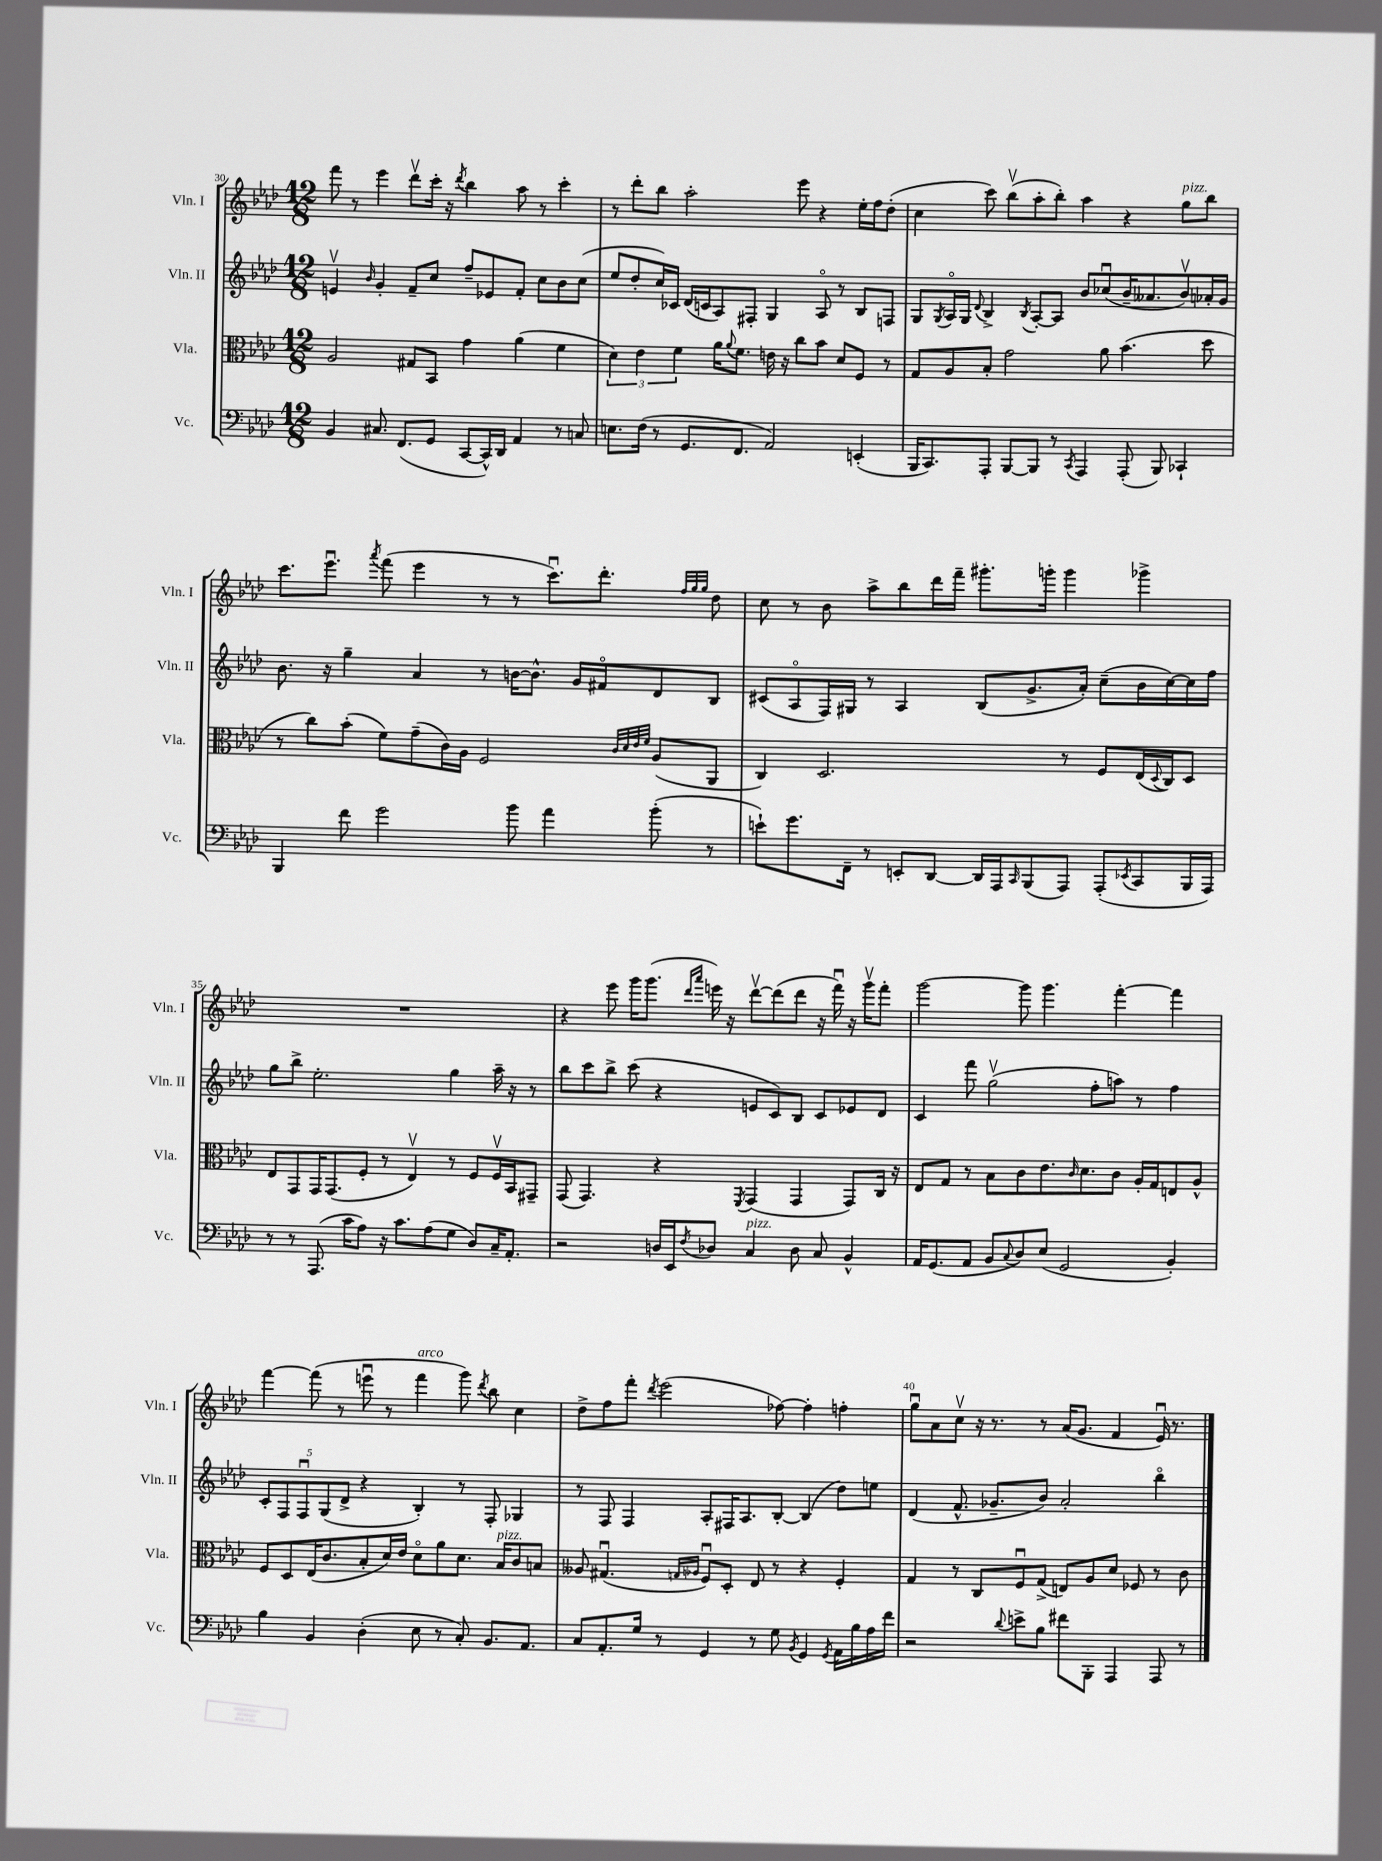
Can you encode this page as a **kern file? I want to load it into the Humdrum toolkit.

**kern	**kern	**kern	**kern
*part4	*part3	*part2	*part1
*staff4	*staff3	*staff2	*staff1
*I"Vc.	*I"Vla.	*I"Vln. II	*I"Vln. I
*I'Vc.	*I'Vla.	*I'Vln. II	*I'Vln. I
*clefF4	*clefC3	*clefG2	*clefG2
*k[b-e-a-d-]	*k[b-e-a-d-]	*k[b-e-a-d-]	*k[b-e-a-d-]
*M12/8	*M12/8	*M12/8	*M12/8
=30	=30	=30	=30
4BB-/	2A-/	4env/	8fff\
.	.	.	8r
.	.	16qqb-/	.
8.C#X/	.	4g'/	4eee-\
(8.FF/L	.	.	.
.	8G#X/L	8f~/L	8ddd-v\L
8GG/J	8BB-/J	8cc/J	16ccc'\Jk
.	.	.	16r
.	.	.	8qddd-/
[8CC/L	4g\	8ff~/L	4bb-\
16CC^^/L])	.	8e-X/	.
16DD-/JJ	.	.	.
4AA-/	(4a-\	8f'/J	8aa-\
.	.	8cc\L	8r
8r	4f\	8b-\	4ccc'\
8Cn/	.	(8cc\J	.
=31	=31	=31	=31
8.En\L	6d-\)	8ee-/L	8r
.	.	8dd-'/	8ddd-'\L
.	6e-\	.	.
(16F\Jk	.	.	.
8r	.	16cc/L)	8bb-\J
.	.	16c-X/JJ	.
.	6f\	.	.
8.GG/L	.	(16d-/LL	2aa-'\
.	.	16cn/J	.
.	16a-\KL	8A-/)	.
.	8qqa-/	.	.
8.FF/J	8.f\J	.	.
.	.	8F#X'/J	.
2AA-/)	16en\	4G/	.
.	16r	.	.
.	8cc\L	.	8eee-\
.	8b-\J	8A-/	4r
.	8d-/L	8r	.
(4EEn'/	8F/J	8B-/L	16ee-'\LL
.	.	.	16ff\J
.	8r	8Fn/J	(8dd-'\J
=32	=32	=32	=32
16BBB-/KL	8G/L	8G/L	4cc\
8.CC/)	.	.	.
.	.	8qG/	.
.	8A-/	16A-/L	.
.	.	16G/JJ	.
.	.	8qqd-/	.
8AAA-'/J	8B-'/J	4B-^/	8ccc\)
[8BBB-/L	2g\	.	(8bb-v\L
.	.	8qB-/	.
8BBB-/J]	.	[8A-'/L	8aa-'\
8r	.	8A-/J]	8bb-'\J)
8qCC/	.	.	.
4AAA-/	.	8b-/L	4aa-\
.	8a-\	(8cc-Xu/	.
(8AAA-'/	(4.b-\	16b-~/K	4r
.	.	8.a--X/	.
8BBB-/)	.	.	.
!	!	!	!LO:TX:a:i:t=pizz.
4CC-X`/	.	8b-v/)	8gg\L
.	8dd-\	16a-X'/L	8bb-\J
.	.	16g/JJ	.
!!LO:LB:g=z
=33	=33	=33	=33
4BBB-/	8r	8.b-\	8.ccc\L
.	8cc\L)	.	.
.	.	16r	8.eee-u\J
8f\	(8b-'\J	4gg~\	.
.	.	.	8qaaa-/
2g\	8f\L)	.	(8fff\
.	(8g~\	4a-/	4eee-\
.	16c\L)	.	.
.	16A-\JJ	.	.
.	2F/	8r	8r
8b-\	.	[16bn\KL	8r
.	.	8.b^^\J]	.
4a-\	.	.	8.cccu\L)
.	.	16g/LL	.
.	.	16f#X/J	8.ddd-'\J
.	32qqc/LLL	.	.
.	32qqd-/	.	.
.	32qqe-/	.	.
.	32qqf/JJJ	.	.
(8b-'\	(8A-/L	8d-/	.
.	.	.	32qqff/LLL
.	.	.	32qqgg/
.	.	.	32qqgg/JJJ
8r	8AA-/J	8B-/J	8dd-\
=34	=34	=34	=34
8en`\L)	4C/)	(8c#X/L	8cc\
8.g\	.	8A-/	8r
.	2.D-/	16F/L)	8b-\
16FF~\Jk	.	16G#X/JJ	.
8r	.	8r	8aa-^\L
8EEn'/L	.	4A-/	8bb-\
[8DD-/J	.	.	16ddd-\L
.	.	.	16fff~\JJ
16DD-/LL]	.	(8B-/L	8.ggg#X'\L
16AAA-/J	.	.	.
16qqCC/	.	.	.
(8BBB-/	.	8.g^/	.
.	.	.	16gggn'\Jk
8AAA-/J)	8r	.	4ggg\
.	.	16a-'/Jk)	.
(8AAA-'/L	8F/L	(8cc~\L	.
8qEE-X/	.	.	.
8CC/	(16E-/L	16b-\L	4ggg-X^\
.	8qqD-/	.	.
.	16C/J)	[16cc\)	.
16BBB-/L	8D-/J	16cc\]	.
16AAA-/JJ)	.	16ff\JJ	.
!!LO:LB:g=z
=35	=35	=35	=35
8r	8E-/L	8gg\L	1.r
8r	8GG/	8bb-^\J	.
(8.AAA-/	16GG/K	2.ee-'\	.
.	(8.GG/	.	.
16c\KL	.	.	.
8A-\J)	8F'/J	.	.
16r	8r	.	.
8.c\L	.	.	.
.	4E-v/)	.	.
(8A-\	.	.	.
8G\J	8r	4gg\	.
8D-/L)	8F/L	.	.
16C~/K	16Fv/L	16aa-~\	.
8.AA-'/J	16BB-/J	16r	.
.	8GG#X~/J	8r	.
=36	=36	=36	=36
2r	(8GG/	8bb-\L	4r
.	4.GG/)	8ccc\	.
.	.	8bb-^\J	8eee-\
.	.	(8ccc\	16ggg\KL
.	.	.	(8.ggg\J
16Dn/LL	4r	4r	.
16EE-/J	.	.	.
.	.	.	16qqddd-/LL
8qF/	.	.	16qqaaa-/JJ
8D-X/J	.	.	16eeen\)
.	.	.	16r
.	8qFF/	.	.
!LO:TX:a:i:t=pizz.	!	!	!
4C/	(4GG/	8en/L	[8ddd-v\L
.	.	8c/)	(8ddd-\]
8D-\	4GG/	8B-/J	8ddd-\J
8C/	.	8c/L	16r
.	.	.	16fffu\)
4BB-^^/	8GG/L)	8e-X/	16r
.	.	.	16gggv\KL
.	16C/Jk	8d-/J	8fff'\J
.	16r	.	.
=37	=37	=37	=37
16AA-/KL	8E-/L	4c/	[2ggg\
(8.GG/	.	.	.
.	8G/J	.	.
8AA-/J	8r	8fff\	.
8BB-/L	8B-\L	(2ggv\	.
8qqC/	.	.	.
8D-/)	8c\	.	8ggg\]
(8E-/J	8.e-\	.	4.ggg\
2GG/	.	.	.
.	16qqc/	.	.
.	8.d-\	.	.
.	.	8ff'\L	.
.	8c\J	8aan\J)	[4fff'\
.	16A-'/LL	8r	.
.	16G/J	.	.
4BB-'/)	8En/	4ff\	4fff\]
.	8A-^^/J	.	.
!!LO:LB:g=z
=38	=38	=38	=38
4B-\	8F/L	10c'/L	[4fff\
.	.	10F/	.
.	8D-/	.	.
.	.	10Fu/	.
4BB-/	(16E-/K	.	(8fff\]
.	.	(10G/	.
.	8.c/	.	.
.	.	.	8r
.	.	10d-^/J	.
(4D-'\	8B-'/	4r	8eeenu\
.	16d-/L)	.	8r
.	16e-/JJ	.	.
!	!	!	!LO:TX:a:i:t=arco
8E-\	8d-\L	4B-'/)	4fff\
8r	8a-\	.	.
8C'/)	8.d-\J	8r	8ggg\)
.	.	.	8qddd-/
8.BB-/L	.	8F'/	8bb-\
!	!LO:TX:a:i:t=pizz.	!	!
.	16B-/KL	.	.
.	8c/	4G-X/	4cc\
8.AA-/J	.	.	.
.	8Bn/J	.	.
=39	=39	=39	=39
8C/L	8A--X/	8r	8dd-^\L
8.AA-'/	(4.G#Xu/	8F/	8ff\
.	.	4F/	8fff'\J
16G/Jk	.	.	.
.	.	.	8qddd-/
8r	.	.	(2eee-\
.	16qqGn/LL	.	.
.	16qqA-X/JJ	.	.
4GG/	8Fu/L)	8A-'/L	.
.	8D-'/J	16F#X/K	.
.	.	8.A-/	.
8r	8E-/	.	.
8G\	8r	[8B-'/J	[8ff-X\)
8qBB-/	.	.	.
4GG/	4r	(4B-/]	4ff-'\]
8qGG/	.	.	.
16AA-\LL	4F'/	8dd-\L)	4ffn'\
16B-\	.	.	.
16A-\	.	8een\J	.
16f\JJ	.	.	.
=40	=40	=40	=40
2r	4G/	(4d-/	8ggu\L
.	.	.	8a-\
.	8r	8.f^^/	8ccv\J
.	8C/L	.	16r
.	.	8.g-X~/L	8.r
8qqd-/	.	.	.
8en^\L	8Fu/	.	.
8B-\J	(8G^/J	8b-/J)	8r
8f#X\L	8En/L)	2a-'/	(16a-/KL
.	.	.	8.g/J
8BBB-'\J	8A-/	.	.
4AAA-/	8d-/J	.	4f/
.	8F-X/	.	.
8AAA-/	8r	4bb-\	16e-u/)
.	.	.	8.r
8r	8c\	.	.
==	==	==	==
*-	*-	*-	*-
